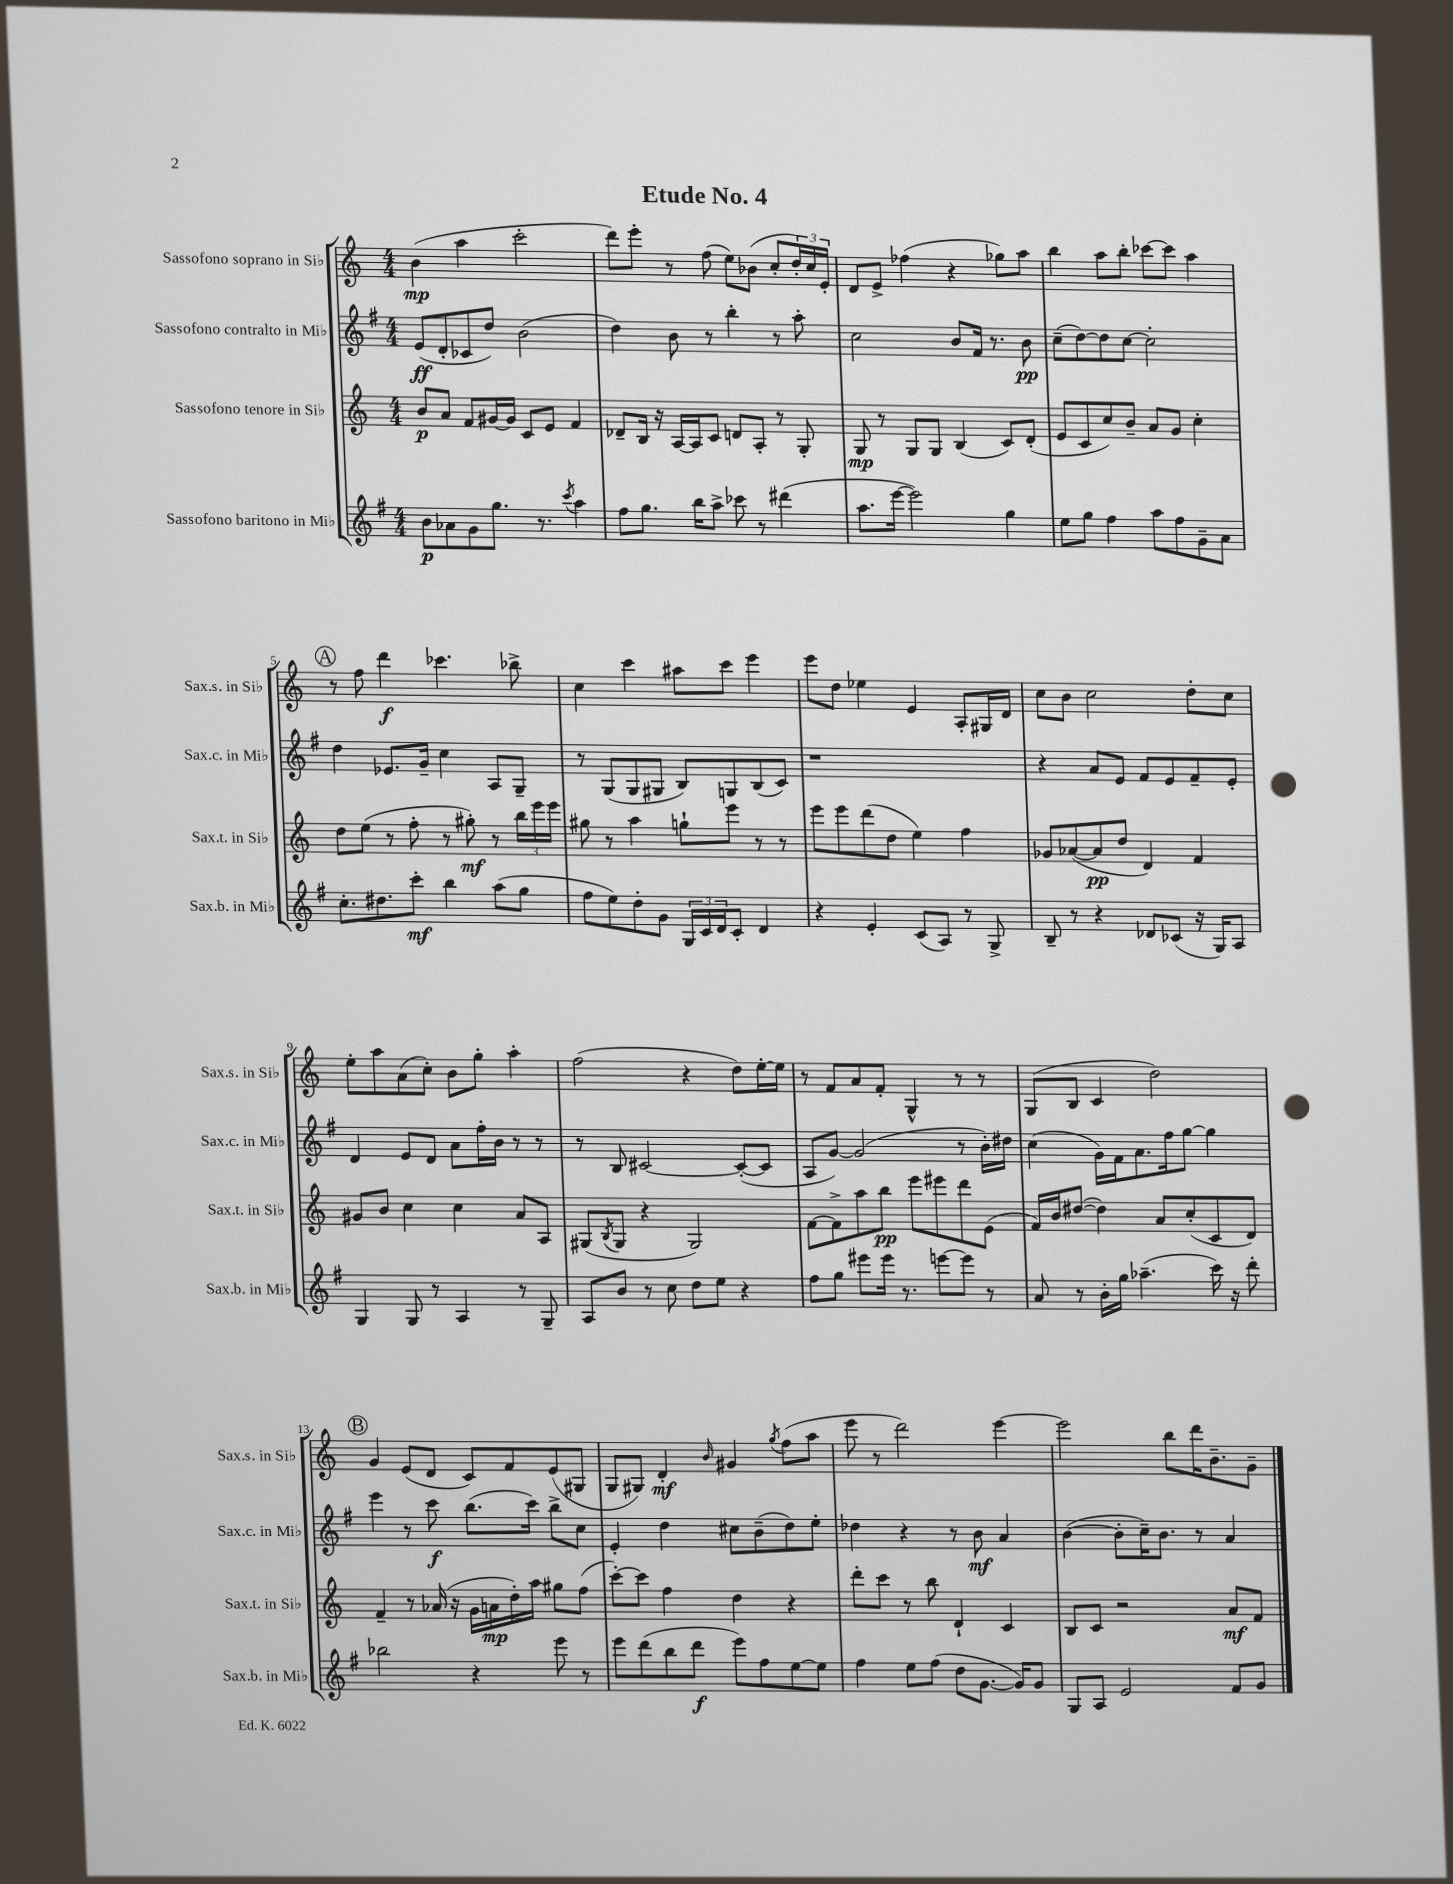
\header { title = "Etude No. 4" }
<<
\new StaffGroup <<
\new Staff = "s0" \with { instrumentName = "Sassofono soprano in Sib" shortInstrumentName = "Sax.s. in Sib" } {
    \clef treble \key c \major \numericTimeSignature \time 4/4
    b'4\mp( a''4 c'''2-. |
    d'''8) e'''8-. r8 f''8( e''8) bes'8( c''8-. \tuplet 3/2 { d''16-.) c''16 e'16-. } |
    d'8 e'8-> fes''4( r4 ges''8) a''8 |
    b''4 a''8 b''8-. ces'''8~ ces'''8 a''4 |
    \mark \markup { \circle "A" } r8 f''8 d'''4\f ces'''4. bes''8-> |
    c''4 c'''4 ais''8 c'''8 e'''4 |
    e'''8 d''8 ees''4 e'4 a8-. gis16 d'16 |
    c''8 b'8 c''2 d''8-. c''8 |
    e''8-. a''8 a'8( c''8-.) b'8 g''8-. a''4-. |
    f''2( r4 d''8) e''16~-. e''16 |
    r8 f'8 a'8 f'8-. g4-^ r8 r8 |
    g8( b8 c'4 d''2) |
    \mark \markup { \circle "B" } g'4 e'8( d'8 c'8) f'8 e'8( gis8 |
    g8 gis8) d'4-.\mf \grace { b'16 } gis'4 \acciaccatura { g''8 } f''8( a''8 |
    e'''8 r8 d'''2) e'''4~ |
    e'''2 b''8 d'''16 b'8.-- g'8-- \bar "|." |
}
\new Staff = "s1" \with { instrumentName = "Sassofono contralto in Mib" shortInstrumentName = "Sax.c. in Mib" } {
    \clef treble \key g \major \numericTimeSignature \time 4/4
    e'8\ff( d'8-. ces'8 d''8) b'2( |
    d''4) b'8 r8 b''4-. r8 a''8-. |
    c''2 b'8 fis'16 r8. b'8\pp |
    c''8--( d''8~) d''8 c''8~ c''2-. |
    \mark \markup { \circle "A" } d''4 ees'8. g'16-- c''4 a8 g8-- |
    r8 g8( g8 gis8 b8) g8 b8( c'8) |
    r1 |
    r4 a'8 e'8 fis'8 e'8 fis'8-- e'8-. |
    d'4 e'8 d'8 a'8 fis''16-. b'16 r8 r8 |
    r8 b8 cis'2~ cis'8~-.( cis'8 |
    a8 g'8~) g'2( r8 b'16-.) dis''16 |
    c''4( g'16) fis'16 a'8. fis''16 g''8~ g''4 |
    \mark \markup { \circle "B" } e'''4 r8 c'''8\f b''8.( c'''16) b''8-> c''8 |
    e'4-. d''4 cis''8 b'8--( d''8) e''8-. |
    des''4 r4 r8 b'8\mf a'4 |
    b'4~( b'8-. c''16--) b'8. r8 a'4 \bar "|." |
}
\new Staff = "s2" \with { instrumentName = "Sassofono tenore in Sib" shortInstrumentName = "Sax.t. in Sib" } {
    \clef treble \key c \major \numericTimeSignature \time 4/4
    b'8\p a'8 f'8 gis'16~ gis'16 c'8 e'8 f'4 |
    des'8-- b16 r16 a16~ a16 c'8 d'8 a8-. r8 g8-. |
    g8\mp r8 g8 g8 b4( c'8) d'8-.( |
    e'8 c'8 c''8) b'8-- a'8 g'8 c''4-. |
    \mark \markup { \circle "A" } d''8 e''8( r8 f''8-. r8 gis''8-.\mf) r8 \tuplet 3/2 { b''16 e'''16 e'''16 } |
    gis''8 r8 a''4 g''8-! e'''8 r8 r8 |
    e'''8 e'''8 d'''8( d''8 e''4) f''4 |
    ges'8 aes'8~( aes'8\pp d''8 d'4) f'4 |
    gis'8 b'8 c''4 c''4 a'8 a8 |
    gis8( \acciaccatura { b8 } gis8 r4 gis2) |
    f'8~ f'8-> a''8 b''8\pp e'''8 eis'''8 d'''8 e'8( |
    f'16) b'16 dis''8~( dis''4) a'8 c''8-.( c'8 d'8) |
    \mark \markup { \circle "B" } f'4-- r8 aes'16( r16 g'16 a'16\mp d''16-.) a''16 gis''8 f''8( |
    c'''8~-.) c'''8 f''4 d''4 r4 |
    d'''8-. c'''8 r8 b''8 d'4-! c'4 |
    b8 c'8 r2 a'8\mf f'8 \bar "|." |
}
\new Staff = "s3" \with { instrumentName = "Sassofono baritono in Mib" shortInstrumentName = "Sax.b. in Mib" } {
    \clef treble \key g \major \numericTimeSignature \time 4/4
    b'8\p aes'8 g'8 g''8. r8. \acciaccatura { c'''8 } a''4 |
    fis''8 g''8. b''16 a''8-> ces'''8 r8 dis'''4( |
    a''8. e'''16~ e'''2) g''4 |
    e''8 g''8 fis''4 a''8 fis''8 g'8-- a'8 |
    \mark \markup { \circle "A" } c''8.-. dis''8. c'''8-.\mf b''4 a''8( g''8 |
    fis''8 e''8) d''8-. g'8 \tuplet 3/2 { g16 c'16 d'16 } c'8-. d'4 |
    r4 e'4-. c'8( a8) r8 g8-> |
    b8-- r8 r4 des'8 ces'8( r16 g16) a8 |
    g4 g8 r8 a4 r8 g8-- |
    a8 b'8 r8 c''8 d''8 e''8 r4 |
    fis''8 g''8 eis'''8 eis'''16 r8. e'''8~ e'''8 r8 |
    a'8 r8 b'16-. g''16 aes''4.--( c'''16) r16 d'''8-. |
    \mark \markup { \circle "B" } bes''2 r4 e'''8 r8 |
    e'''8 d'''8( b''8 d'''8\f e'''8) fis''8 e''8~ e''8 |
    fis''4 e''8 fis''8( d''8 g'8.~ g'16) g'8 |
    g8 a8 e'2 fis'8 g'8 \bar "|." |
}
>>
>>
